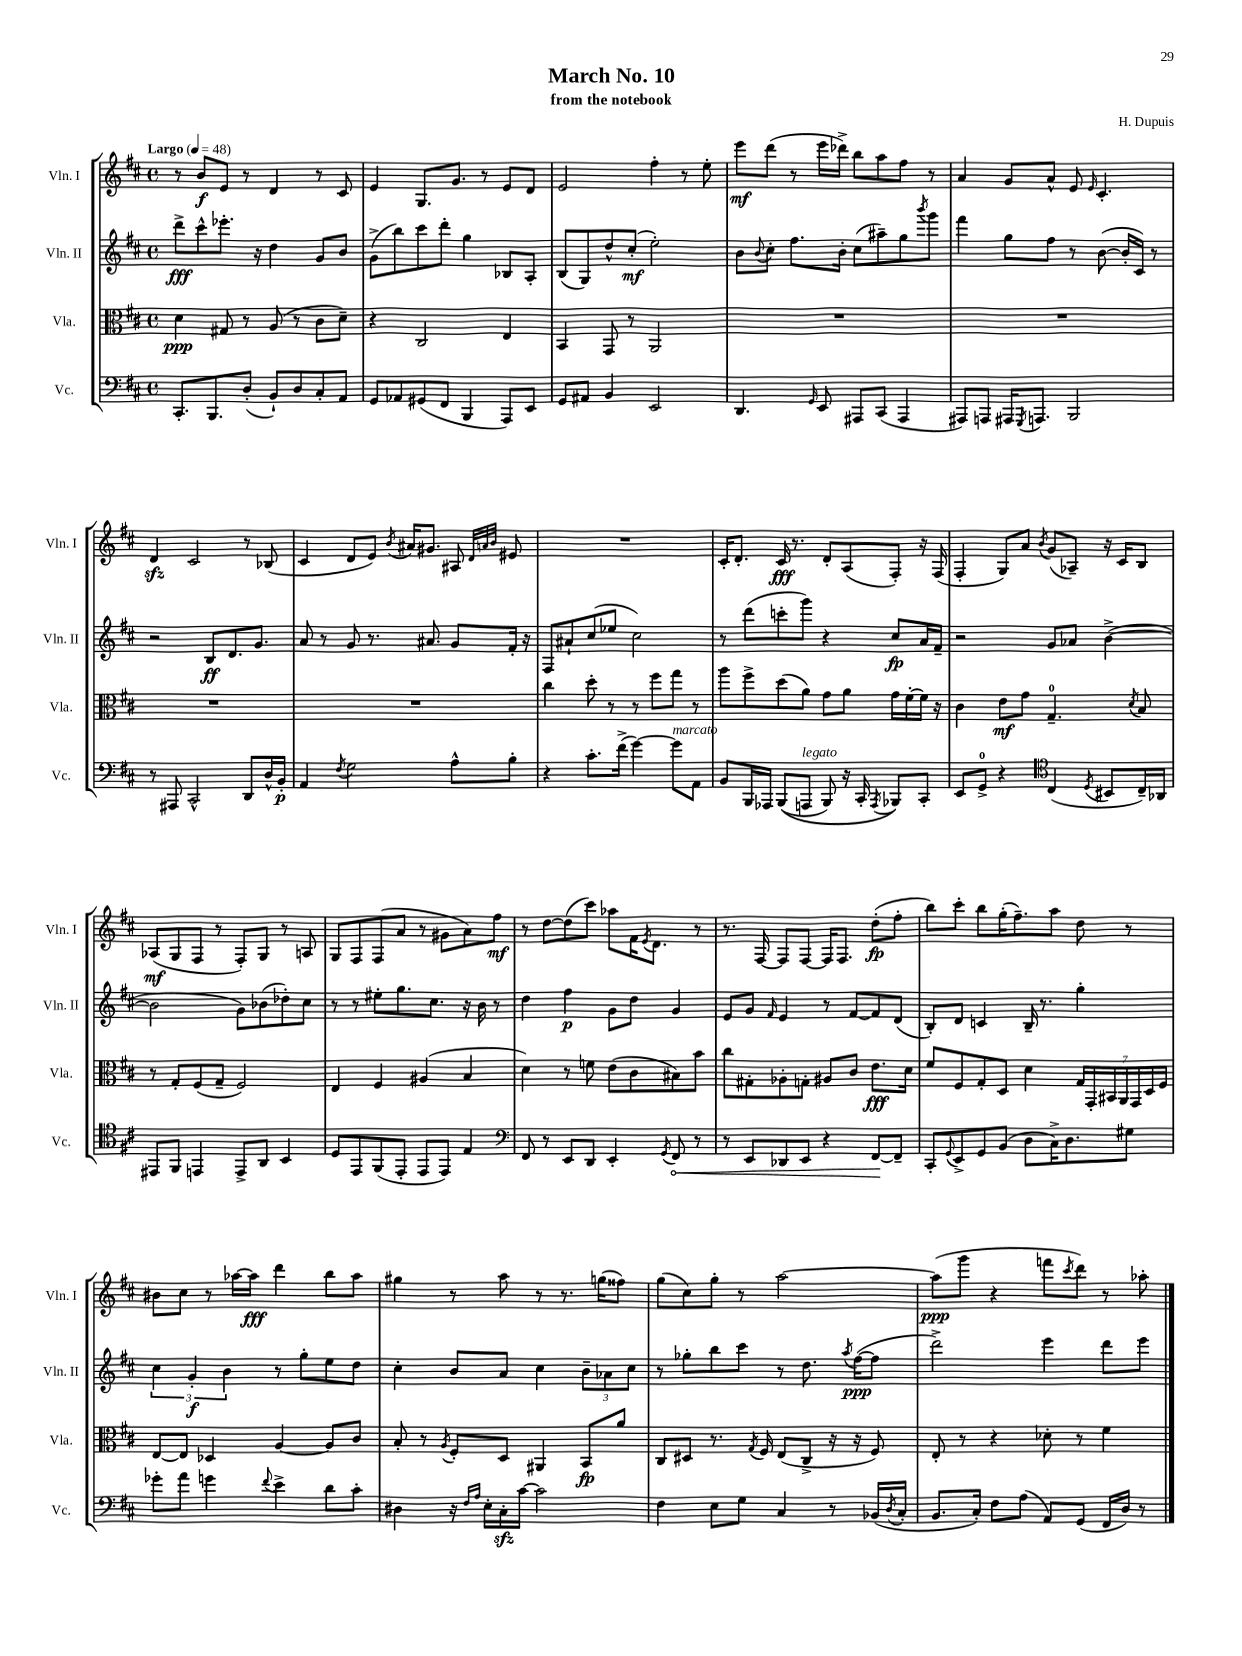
\header { title = "March No. 10" composer = "H. Dupuis" subtitle = "from the notebook" }
<<
\new StaffGroup <<
\new Staff = "s0" \with { instrumentName = "Vln. I" shortInstrumentName = "Vln. I" } {
    \clef treble \key d \major \defaultTimeSignature \time 4/4 \tempo "Largo" 4 = 48
    r8 b'8\f e'8 r8 d'4 r8 cis'8 |
    e'4 g8. g'8. r8 e'8 d'8 |
    e'2 fis''4-. r8 e''8-. |
    e'''8\mf d'''8( r8 e'''16 des'''16->) b''8 a''8 fis''8 r8 |
    a'4 g'8 a'8-^ e'8 \grace { e'16 } cis'4.-. |
    d'4\sfz cis'2 r8 bes8( |
    cis'4 d'8 e'8) \acciaccatura { b'8 } ais'16 gis'8. ais8 \grace { d'32 a'32 b'32 } eis'8 |
    R1 |
    cis'16-. d'8.-. cis'16\fff r8. d'8-. a8( fis8-.) r16 fis16( |
    fis4-. g8) a'8 \acciaccatura { b'8 } g'8( aes8--) r16 cis'16 b8 |
    aes8\mf( g8 fis8 r8 fis8-.) g8 r8 a8 |
    g8 fis8 fis8( a'8 r8 gis'8 a'8) fis''8\mf |
    r8 d''8~ d''8( cis'''8) aes''8 fis'16 \acciaccatura { e'8 } d'8. r8 |
    r8. fis16~ fis8 fis8~ fis16 fis8. d''8-.\fp( fis''8-. |
    b''8) cis'''8-. b''8 g''16-.( fis''8.--) a''8 d''8 r8 |
    bis'8 cis''8 r8 aes''16~ aes''16\fff d'''4 b''8 aes''8 |
    gis''4 r8 a''8 r8 r8. g''16( fisis''8) |
    g''8( cis''8) g''8-. r8 a''2~ |
    a''8\ppp( g'''8 r4 f'''8 \acciaccatura { cis'''8 } d'''8) r8 aes''8-. \bar "|." |
}
\new Staff = "s1" \with { instrumentName = "Vln. II" shortInstrumentName = "Vln. II" } {
    \clef treble \key d \major \defaultTimeSignature \time 4/4
    d'''8->\fff cis'''8-^ ees'''8.-. r16 d''4 g'8 b'8 |
    g'8->( b''8) cis'''8 d'''8-. g''4 bes8 a8-. |
    b8( g8) d''8-^ cis''8-.\mf( e''2-.) |
    b'8 \appoggiatura { b'8 } cis''8-. fis''8. b'16-. cis''8( ais''8--) g''8 \acciaccatura { b'''8 } g'''8 |
    fis'''4 g''8 fis''8 r8 b'8~( b'16-. cis'16) r8 |
    r2 b8\ff d'8. g'8. |
    a'8 r8 g'8 r8. ais'8. g'8 fis'16-. r16 |
    fis8 ais'8-! cis''8( ees''8 cis''2) |
    r8 d'''8( c'''8-. g'''8) r4 cis''8\fp a'16 fis'16-- |
    r2 g'8 aes'8 b'4~->( |
    b'2 g'8) bes'8( des''8-.) cis''8 |
    r8 r8 eis''8-. g''8. cis''8. r16 b'16 r8 |
    d''4 fis''4\p g'8 d''8 g'4 |
    e'8 g'8 \grace { fis'16 } e'4 r8 fis'8~ fis'8 d'8( |
    b8-.) d'8 c'4 b16-- r8. g''4-. |
    \tuplet 3/2 { cis''4 g'4-.\f b'4 } r8 g''8-. e''8 d''8 |
    cis''4-. b'8 a'8 cis''4 \tuplet 3/2 { b'8-- aes'8 cis''8 } |
    r8 ges''8-. b''8 cis'''8 r8 d''8. \acciaccatura { a''8 } fis''16~\ppp( fis''8 |
    d'''2->) e'''4 d'''8 e'''8 \bar "|." |
}
\new Staff = "s2" \with { instrumentName = "Vla." shortInstrumentName = "Vla." } {
    \clef alto \key d \major \defaultTimeSignature \time 4/4
    d'4\ppp gis8 r8 a8( r8 cis'8 d'8--) |
    r4 cis2 e4 |
    b,4 g,8 r8 a,2 |
    R1 |
    R1 |
    R1 |
    R1 |
    cis''4 d''8-. r8 r8 fis''8 g''8 r8 |
    a''8 fis''8-> d''8( a'8) g'8 a'8 g'16 fis'16~-. fis'16 r16 |
    cis'4 e'8\mf g'8 g4.-0-- \acciaccatura { d'8 } b8 |
    r8 g8-. fis8( g8-- fis2) |
    e4 fis4 ais4( b4 |
    d'4) r8 f'8 e'8( cis'8 bis8) b'8 |
    cis''8 gis8-. aes8-. g8-. ais8 cis'8 e'8.\fff d'16 |
    fis'8 fis8 g8-. d8 d'4 \tuplet 7/4 { g16 g,16-. bis,16 a,16 g,16 d16 fis16 } |
    e8~ e8 des4 a4~ a8 cis'8 |
    b8-. r8 \acciaccatura { a8 } fis8-. d8 ais,4 b,8\fp a'8 |
    cis8 dis8 r8. \acciaccatura { g8 } fis16 e8( cis8-> r16 r16 fis8) |
    e8-. r8 r4 des'8-. r8 fis'4 \bar "|." |
}
\new Staff = "s3" \with { instrumentName = "Vc." shortInstrumentName = "Vc." } {
    \clef bass \key d \major \defaultTimeSignature \time 4/4
    cis,8.-. b,,8. d8-.( b,8-!) d8 cis8-. a,8 |
    g,8 aes,8 gis,8( fis,8 b,,4 a,,8) e,8 |
    g,8 ais,8 b,4 e,2 |
    d,4. \grace { g,16 } e,8 ais,,8 cis,8( ais,,4 |
    ais,,8) a,,8 ais,,16 \acciaccatura { g,,8 } a,,8. b,,2 |
    r8 ais,,8 cis,2-^ d,8 d16-^ b,16-.\p |
    a,4 \acciaccatura { fis8 } g2 a8-^ b8-. |
    r4 cis'8.-. fis'16->( g'4~) g'8^\markup { \italic "marcato" } a,8 |
    b,8 b,,16 aes,,16 b,,8(\( a,,8^\markup { \italic "legato" } b,,8) r16 cis,16-. \acciaccatura { a,,8 } bes,,8\) cis,8-. |
    e,8 g,8-0-> r4 \clef tenor cis4( \acciaccatura { d8 } bis,8 cis16--) aes,16 |
    eis,8 fis,8 e,4 e,8-> a,8 b,4 |
    d8 e,8 fis,8( e,8-. e,8 e,8) e4 |
    \clef bass fis,8 r8 e,8 d,8 e,4-. \acciaccatura { g,8 } \once \override Hairpin.circled-tip = ##t fis,8\< r8 |
    r8 e,8 des,8 e,8 r4 fis,8~\! fis,8-- |
    cis,8-. \appoggiatura { g,8 } e,8-> g,8 b,8( d8 cis16->) d8. gis8 |
    ges'8-. a'8 g'4 \appoggiatura { fis'8 } e'4-> d'8 cis'8-. |
    dis4 r16 \grace { fis16 a16 } e16-. cis16-.\sfz cis'16~ cis'2 |
    fis4 e8 g8 cis4 r8 bes,16( \acciaccatura { d8 } cis16-. |
    b,8. cis16-.) fis8 a8( a,8) g,8( fis,16 d16) r8 \bar "|." |
}
>>
>>
\layout { \context { \Score \remove "Bar_number_engraver" } }
